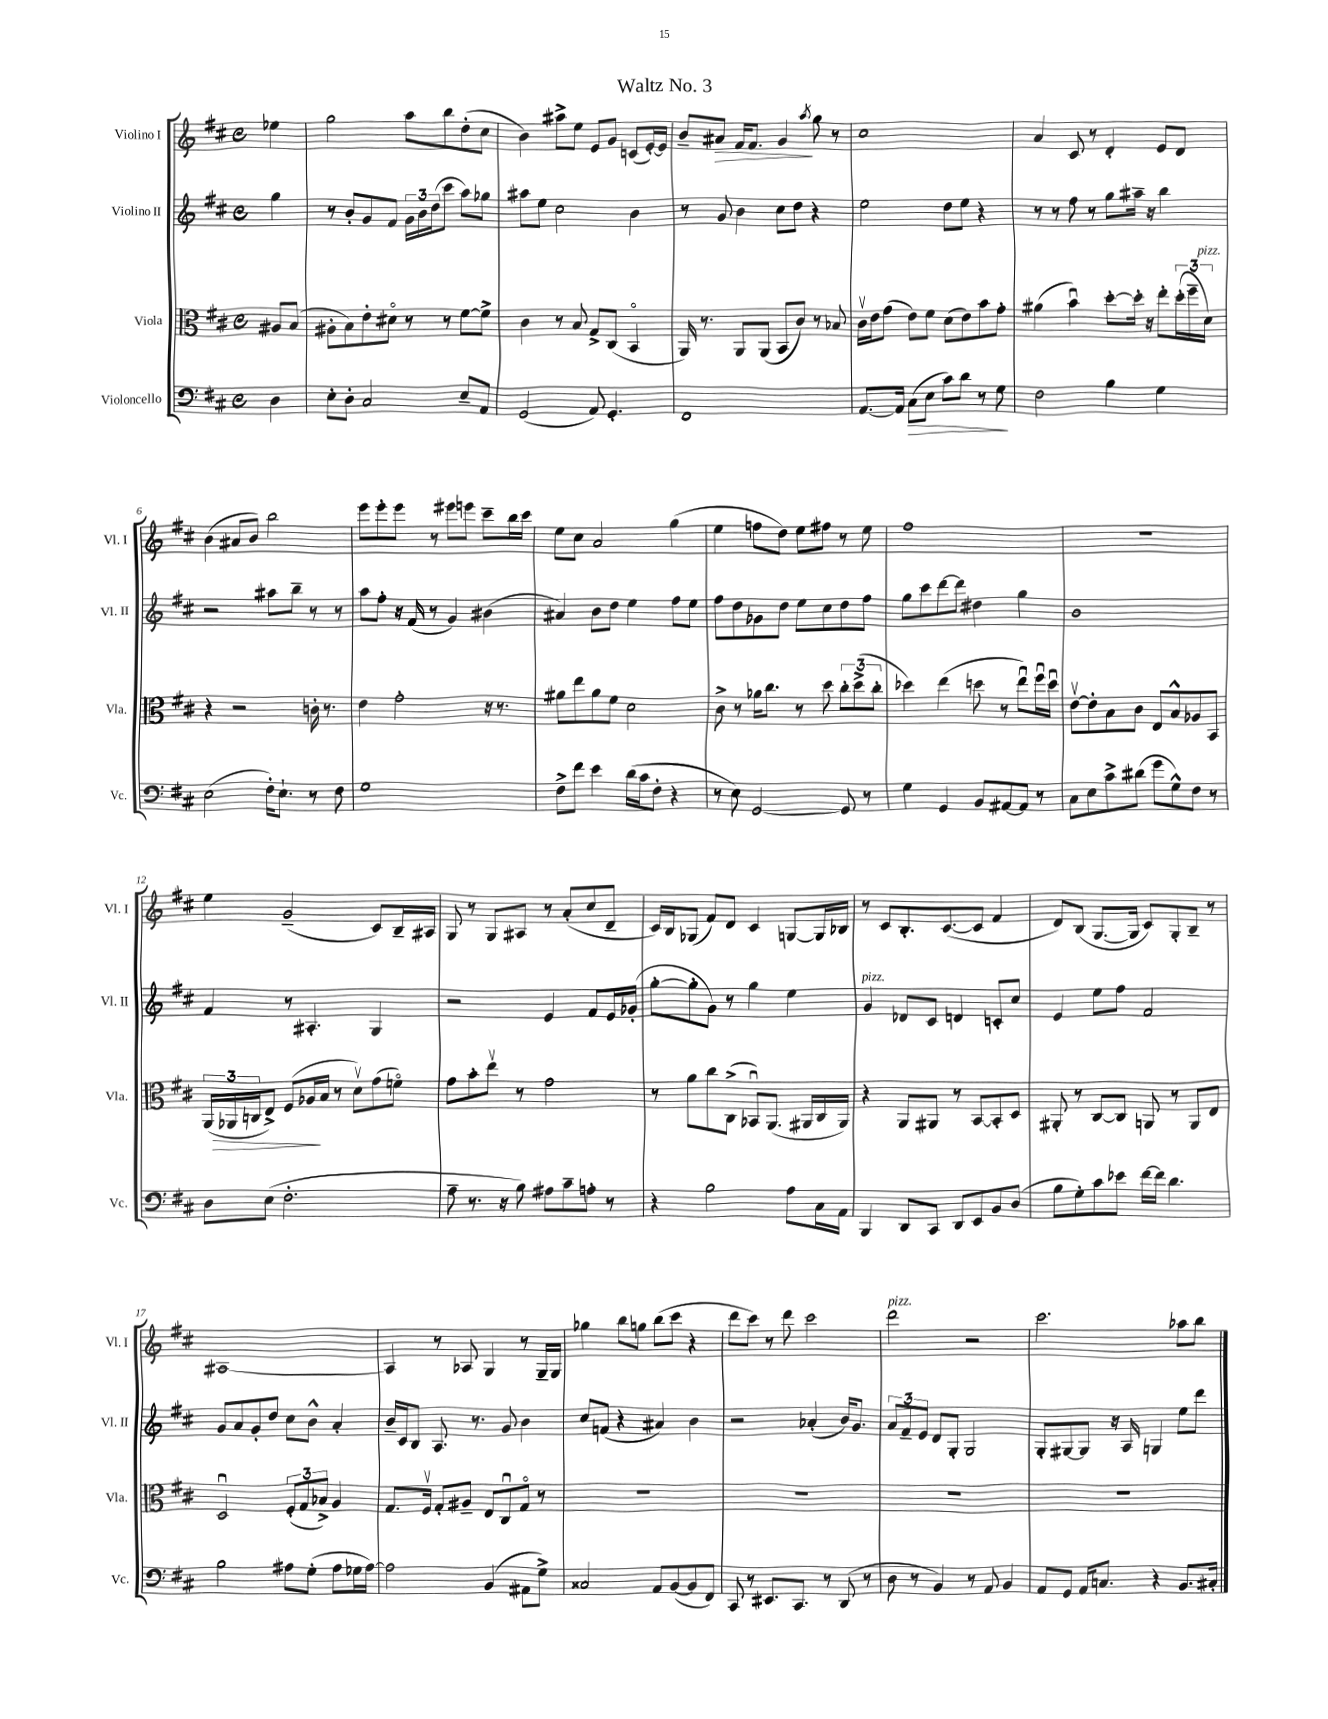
\header { title = "Waltz No. 3" }
<<
\new StaffGroup <<
\new Staff = "s0" \with { instrumentName = "Violino I" shortInstrumentName = "Vl. I" } {
    \clef treble \key d \major \defaultTimeSignature \time 4/4 \partial 4
    ees''4 |
    g''2 a''8 b''8 d''8-.( cis''8 |
    b'4) ais''8-> e''8 e'8 g'8 c'8( e'16~-.) e'16 |
    b'8-- ais'8\> fis'16 fis'8. g'4\! \acciaccatura { a''8 } g''8 r8 |
    cis''1 |
    a'4 cis'8 r8 d'4-. e'8 d'8 |
    b'4( ais'8 b'8) b''2 |
    e'''8 e'''8-. e'''8 r8 eis'''8 e'''8 cis'''8-- b''16 cis'''16 |
    e''8 cis''8 a'2 g''4( |
    e''4 f''8 d''8) e''8 fis''8 r8 e''8 |
    fis''1 |
    R1 |
    e''4 g'2--( cis'8) b16-- ais16 |
    g8 r8 g8 ais8 r8 a'8-.( cis''8 d'8-- |
    cis'16) b16 ges8( fis'8) d'8 cis'4 g8~ g16 bes16 |
    r8 cis'8 b8.-. cis'8.~( cis'8 fis'4 |
    d'8) b8( g8.~ g16 cis'8) g8-. b8-- r8 |
    ais1~ |
    ais4 r8 aes8 g4 r8 g16-- g16 |
    ges''4 b''8 g''8 b''8( cis'''8 r4 |
    d'''8 cis'''8) r8 d'''8 cis'''2 |
    d'''2^\markup { \italic "pizz." } r2 |
    cis'''2. aes''8 b''8 \bar "|." |
}
\new Staff = "s1" \with { instrumentName = "Violino II" shortInstrumentName = "Vl. II" } {
    \clef treble \key d \major \defaultTimeSignature \time 4/4 \partial 4
    g''4 |
    r8 b'8-. g'8 fis'8 \tuplet 3/2 { g'16 b'16 d''16( } cis'''8 a''8) ges''8 |
    ais''8 e''8 cis''2 b'4 |
    r8 g'8 b'4 cis''8 d''8 r4 |
    e''2 d''8 e''8 r4 |
    r8 r8 fis''8 r8 g''8 ais''16-- r16 b''4 |
    r2 ais''8 b''8-- r8 r8 |
    a''8 fis''8-. r16 fis'16( r8 g'4) bis'4( |
    ais'4) b'8 d''8 e''4 fis''8 e''8 |
    fis''8 d''8 ges'8 d''8 e''8 cis''8 d''8 fis''8 |
    g''8 cis'''8 d'''8~ d'''8 dis''4 g''4 |
    b'1 |
    fis'4 r8 ais4.-. g4 |
    r2 e'4 fis'8 e'16 ges'16-.( |
    g''8~-. g''8-. g'8) r8 g''4 e''4 |
    g'4^\markup { \italic "pizz." } des'8 cis'8 d'4 c'8-. cis''8 |
    e'4 e''8 fis''8 fis'2 |
    g'8 a'8 g'8-. d''8 cis''8 b'8-^ a'4-. |
    b'16-- cis'16 b8 a8. r8. g'8 b'4 |
    cis''8 f'8( r4 ais'4) b'4 |
    r2 aes'4-.( b'16) g'8. |
    \tuplet 3/2 { a'8 fis'8-- e'8 } d'8 g8-. g2 |
    g8-. gis8~ gis8 r16 a16 g4 e''8 d'''8 \bar "|." |
}
\new Staff = "s2" \with { instrumentName = "Viola" shortInstrumentName = "Vla." } {
    \clef alto \key d \major \defaultTimeSignature \time 4/4 \partial 4
    ais8 b8( |
    ais8-. b8) e'8-. dis'8\flageolet r8 r8 fis'8~ fis'8-> |
    cis'4 r8 b8 g8-> cis8( b,4\flageolet |
    a,16) r8. a,8 a,8( b,8 cis'8) r8 bes8 |
    cis'16\upbow e'16 g'8( e'8) fis'8 d'8( e'8) b'8 g'8-. |
    ais'4( b'4\downbow) d''8~-. d''16-. r16 e''8-. \tuplet 3/2 { d''16-.( fis''16-- d'16^\markup { \italic "pizz." }) } |
    r4 r2 c'16-. r8. |
    e'4 g'2-. r16 r8. |
    ais'8 e''8 ais'8 fis'8 d'2 |
    cis'8-> r8 aes'16 cis''8. r8 d''8 \tuplet 3/2 { cis''8-. d''8->( cis''8-. } |
    des''4) e''4( d''8 r8 e''8\downbow) fis''16\downbow d''16\downbow |
    e'8~\upbow e'8-. b8 cis'8 e8 b8-^ aes8 b,8 |
    \tuplet 3/2 { a,16( aes,16\> c16 } e8->) fis8( aes16\! b16 r8 d'8\upbow) g'8( f'8\flageolet) |
    g'8 b'8-. e''8\upbow r8 g'2 |
    r8 a'8 cis''8 cis8->( bes,8\downbow) a,8.( ais,16 cis16 ais,16) |
    r4 a,8 ais,8 r8 b,8~ b,8-. d8 |
    ais,8-. r8 cis8~ cis8 a,8 r8 a,8 e8 |
    d2\downbow \tuplet 3/2 { fis8-.( g8 bes8->) } a4 |
    g8. fis16\upbow g8-. ais8-- e8 cis8\downbow g8\flageolet r8 |
    R1 |
    R1 |
    R1 |
    R1 \bar "|." |
}
\new Staff = "s3" \with { instrumentName = "Violoncello" shortInstrumentName = "Vc." } {
    \clef bass \key d \major \defaultTimeSignature \time 4/4 \partial 4
    d4 |
    e8-. d8-. cis2 e8-- a,8 |
    g,2( a,8) g,4.-. |
    fis,1 |
    a,8.~ a,16 cis8\>( e8 cis'8) d'8 r8 g8\! |
    fis2 b4 g4 |
    e2( fis16-.) e8.-! r8 fis8 |
    g1 |
    fis8-> fis'8 e'4 d'16( cis'16 fis8-. r4 |
    r8 e8) g,2~ g,8 r8 |
    g4 g,4 b,8 ais,8~ ais,8 r8 |
    cis8 e8 cis'8-> dis'8( g'8 g8-^) fis8 r8 |
    d8 e8( fis2.-. |
    a8-- r8. r16 b8) ais8 cis'8-- a8-. r8 |
    r4 b2 a8 cis16 a,16 |
    b,,4 d,8 cis,8 d,8 e,8 b,8 d8( |
    b8 g8-.) cis'8 ees'8 fis'16~ fis'16 d'4. |
    b2 ais8 g8-.( ais8 ges16 ais16~) |
    ais2 b,4( ais,8 g8->) |
    cisis2 a,8 b,8~( b,8 fis,8) |
    cis,8 r8 eis,8. cis,8. r8 d,8( r8 |
    d8 r8 b,4) r8 a,8 b,4 |
    a,8 g,8 a,16 c8. r4 b,8. cis16-. \bar "|." |
}
>>
>>
